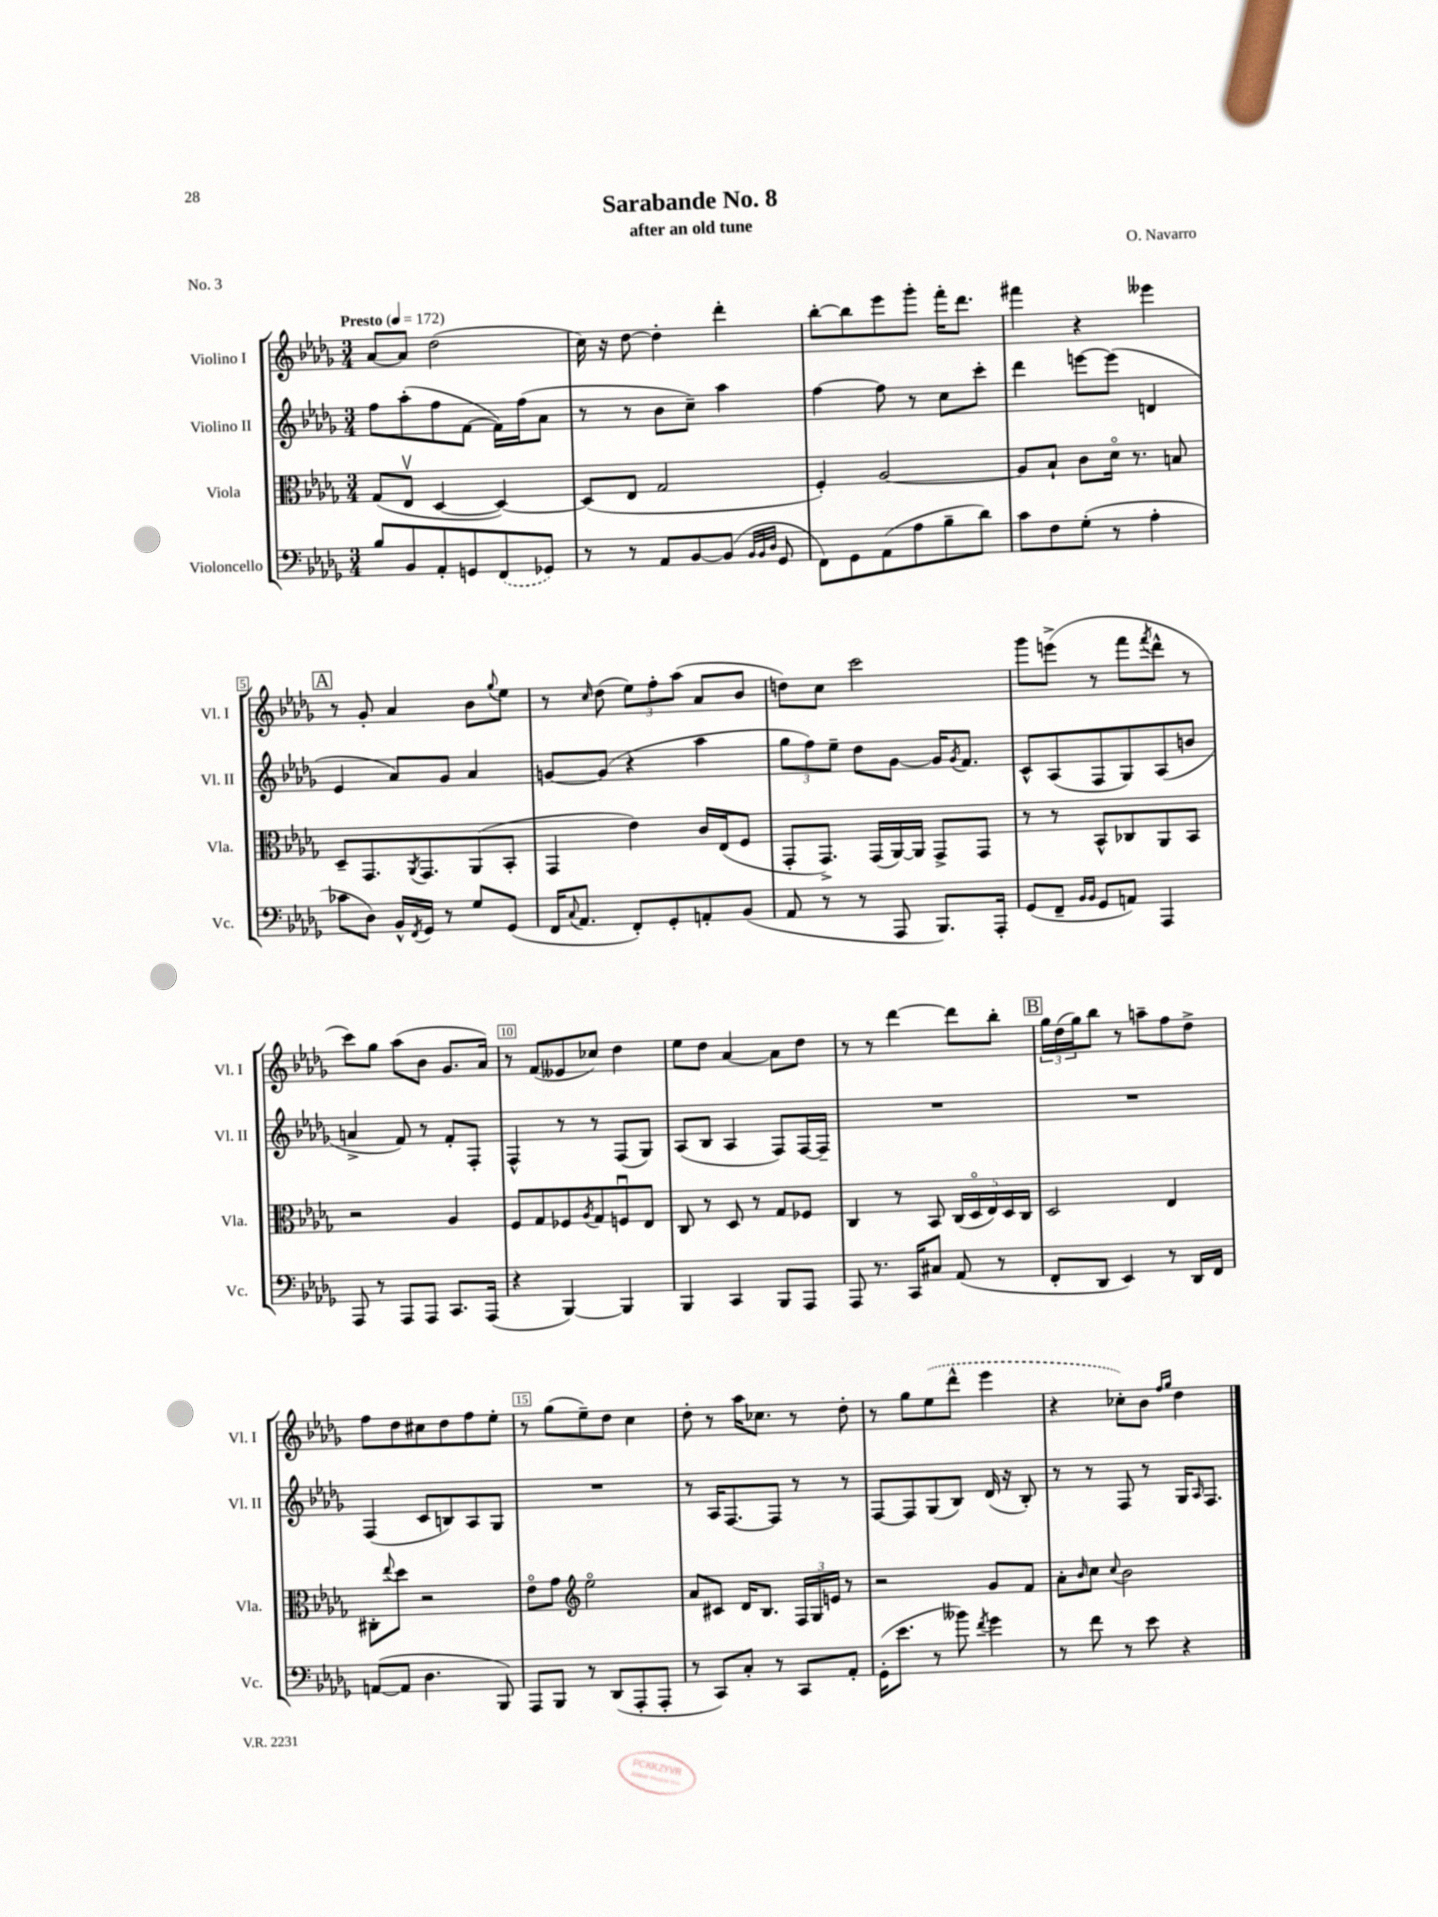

**kern	**kern	**kern	**kern
*staff4	*staff3	*staff2	*staff1
*clefF4	*clefC3	*clefG2	*clefG2
*k[b-e-a-d-g-]	*k[b-e-a-d-g-]	*k[b-e-a-d-g-]	*k[b-e-a-d-g-]
*M3/4	*M3/4	*M3/4	*M3/4
*MM172	*MM172	*MM172	*MM172
8B-	(8G-	8ff	[8a-
8BB-	8E-v	(8aa-'	8a-]
8AA-'	[4D-	8ff	(2dd-
8GG	.	[8f	.
(8FF	4D-_)	16f])	.
.	.	(16ff	.
8GG-)	.	8a-	.
=	=	=	=
8r	(8D-]	8r	16cc)
.	.	.	16r
8r	8E-	8r	[8dd-
8AA-	2G-	8b-	4dd-']
[8BB-	.	8cc~)	.
(8BB-]	.	4aa-	4ddd-'
32qqBB-	.	.	.
32qqBB-	.	.	.
32qqD-	.	.	.
8GG-	.	.	.
=	=	=	=
8FF)	4F')	[4ff	[8bb-'
8GG-	.	.	8bb-]
(8AA-	[2A-	8ff]	8eee-
8A-	.	8r	8ggg-'
8B-~	.	8cc	16fff'
.	.	.	8.ddd-
8d-)	.	8ccc'	.
=	=	=	=
8c	8A-]	4ddd-	4fff#
8F	8B-`	.	.
(8G-'	8c	[8eee	4r
8r	16d-o	(8eee]	.
.	8.r	.	.
4A-'	.	4d	4eee--
.	8B	.	.
=	=	=	=
8c-	8D-~	4e-	8r
8D-)	8.GG-	.	8g-'
16BB-^^	.	8a-)	4a-
8qFF	8qAA-	.	.
16GG-	8.GG-	.	.
8r	.	8g-	.
8G-	(8AA-	4a-	8b-
.	.	.	8qqgg-
(8GG-	8BB-'	.	8ee-
=	=	=	=
16FF	4GG-	[8g	8r
8qqC	.	.	.
8.AA-	.	.	.
.	.	.	16qqcc
.	.	(8g]	(8dd-
8FF')	4e-)	4r	12ee-)
.	.	.	12ff'
8GG-'	.	.	.
.	.	.	(12aa-
8AA'	16c	4aa-	8a-
.	(16E-	.	.
(8BB-	8F	.	8b-
=	=	=	=
8AA-	8GG-'	12gg-	8dd)
.	.	12ff)	.
8r	8.GG-^)	.	8cc
.	.	12ee-~	.
8r	.	8dd-	2ccc
.	(16GG-	.	.
8AAA-	[16AA-)	[8g-	.
.	16AA-]	.	.
8.BBB-)	8GG-^	16g-]	.
.	.	8qg-	.
.	.	8.f	.
.	8GG-	.	.
16AAA-'	.	.	.
=	=	=	=
(8GG-	8r	8c^^	8ggg-
8FF~	8r	(8A-	(8eee^
16qqBB-	.	.	.
16qqBB-	.	.	.
8GG-	8BB-^^	8F	8r
8AA)	8C-	8G-)	8fff
.	.	.	8qfff
4AAA-	8AA-	(8A-	8ddd-^^
.	8BB-	8b	8r
=	=	=	=
8AAA-	2r	4a^	8ccc)
8r	.	.	8gg-
8AAA-	.	8f)	(8aa-
8AAA-	.	8r	8b-
8.CC	4A-	8f'	8.g-
.	.	8F'	.
(16AAA-	.	.	16a-)
=	=	=	=
4r	8F	4F^^	8r
.	8G-	.	(8f
[4BBB-)	8F-	8r	8e--
.	8qA-	.	.
.	8G-	8r	8cc-)
4BBB-]	8Fu	(8F	4dd-
.	8E-	8G-)	.
=	=	=	=
4BBB-	8C	(8A-	8ee-
.	8r	8B-	8dd-
4CC	8D-	4A-	[4a-
.	8r	.	.
8BBB-	8G-	8F)	8a-]
8AAA-	8F-	[16F	8dd-
.	.	16F~]	.
=	=	=	=
8AAA-	4C	2.r	8r
8.r	.	.	8r
.	8r	.	[4ddd-
16CC	.	.	.
8C#	8BB-	.	.
(8AA-	(20C	.	8ddd-]
.	20D-o	.	.
.	20E-)	.	.
8r	.	.	8bb-'
.	20D-	.	.
.	20C	.	.
=	=	=	=
8FF'	2D-	2.r	24gg-
.	.	.	(24dd-
.	.	.	24gg-)
8DD-	.	.	8bb-
4EE-)	.	.	8r
.	.	.	8aa~
8r	4E-	.	8ff
16DD-	.	.	8dd-^
16FF	.	.	.
=	=	=	=
([8AA	8C#'	(4F	8ff
.	8qqee-	.	.
8AA]	8dd-	.	8dd-
4.D-	2r	8c	8cc#
.	.	8B)	8dd-
.	.	8A-	8ff
8BBB-)	.	8G-	8ee-'
=	=	=	=
8AAA-	8e-o	2.r	8r
8BBB-	8g-	.	(8gg-
*	*clefG2	*	*
8r	2ee-o	.	8ee-~)
(8DD-	.	.	8dd-
8AAA-'	.	.	4cc
8AAA-'	.	.	.
=	=	=	=
8r	8a-	8r	8dd-'
8CC)	8c#	16A-	8r
.	.	[8.F	.
8C'	16d-	.	16aa-
.	8.B-	.	8.cc-
8r	.	8F]	.
8CC	24F	8r	8r
.	24G-	.	.
.	24e	.	.
8AA-'	8r	8r	8dd-'
=	=	=	=
(16GG-'	2r	[8F	8r
8.e-	.	.	.
.	.	8F]	8gg-
8r	.	(8G-	(8ee-
8b--)	.	8B-)	8ddd-^^
8qf	.	.	.
4g-	8g-	(16d-	4eee-
.	.	16r	.
.	8f	8B-')	.
=	=	=	=
8r	8a-'	8r	4r
.	16qqb-	.	.
8f	8cc	8r	.
.	8qqcc	.	.
8r	2b-	8F	8cc-')
8e-	.	8r	8b-
.	.	.	16qqff
.	.	.	16qqgg-
4r	.	16G-	4dd-
.	.	16qqA-	.
.	.	8.F	.
==	==	==	==
*-	*-	*-	*-
